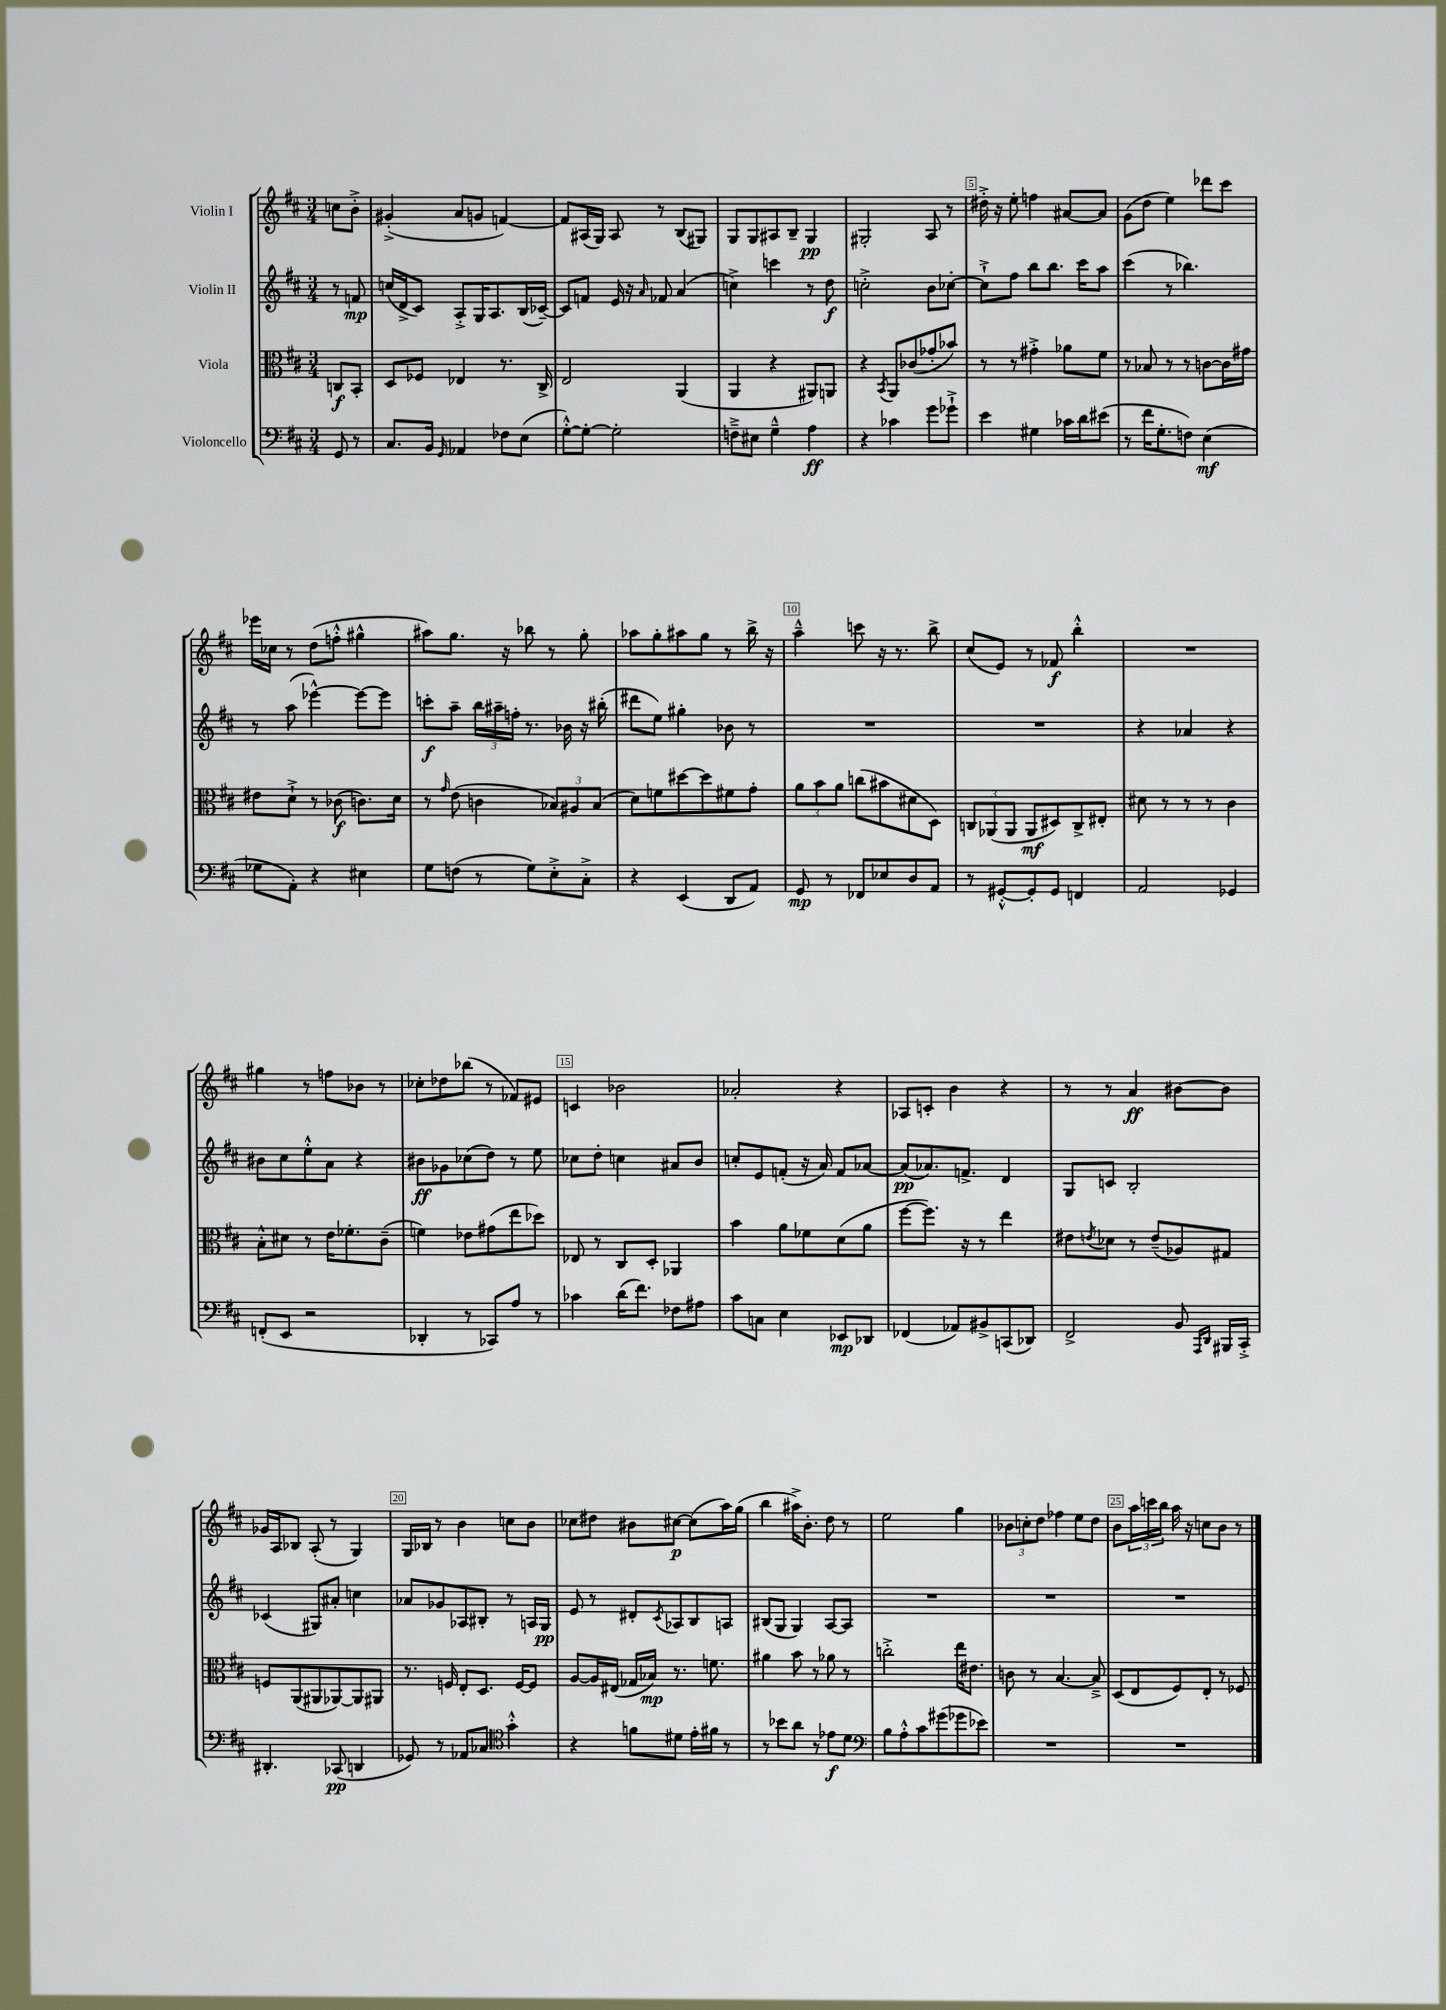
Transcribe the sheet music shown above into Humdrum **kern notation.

**kern	**kern	**kern	**kern
*staff4	*staff3	*staff2	*staff1
*clefF4	*clefC3	*clefG2	*clefG2
*k[f#c#]	*k[f#c#]	*k[f#c#]	*k[f#c#]
*M3/4	*M3/4	*M3/4	*M3/4
8GG	8C	8r	8cc
8r	8BB'	8f	8b'^
=	=	=	=
8.C#	8D	(16cc	(4g#'^
.	.	16d^	.
.	8F-	8c#)	.
16BB	.	.	.
16qqGG	.	.	.
4AA-	4E-	8A'^	8a
.	.	16G	8g
.	.	8.A	.
8F-	8.r	.	[4f)
(8E	.	(16B	.
.	16C#^	[16c-~)	.
=	=	=	=
[8G'^^)	2E	8c-]	8f]
8G'_	.	8f	(16A#
.	.	.	16G)
2G']	.	16e	8A#
.	.	16r	.
.	.	16qqa	.
.	.	8f-	8r
.	(4AA	(4a	(8B
.	.	.	8G#)
=	=	=	=
8F~^	4AA	4cc^)	8G
8E#	.	.	8G
4G~^^	4r	4ccc	8A#
.	.	.	8B~
4A	8AA#)	8r	4G
.	8AA	8dd	.
=	=	=	=
4r	4r	2cc'^	2G#'
.	8qBB	.	.
4c-	8AA	.	.
.	(8c-	.	.
8g	8g-'	8b	8A
8g-`^	8b-)	[8cc-'	8r
=	=	=	=
4e	8r	8cc-`^]	16dd#'^
.	.	.	16r
.	8r	8ff#	8ee'
4G#	4g#'^	8bb	4ff
.	.	8.bb	.
16c-	8a-	.	[8a#
16d	.	16ccc#	.
(8e#	8f#	8aa	8a#]
=	=	=	=
8r	8r	(4ccc#	(8g
16f#	8B-	.	8dd
8.G'	.	.	.
.	8r	8r	4ee)
8F)	8r	4.bb-)	.
(4E	[8c	.	8ddd-
.	16c]	.	8ccc#
.	16g#	.	.
=	=	=	=
8G-	8e#	8r	16eee-
.	.	.	16cc-
8AA')	8d`^	(8aa	8r
4r	8r	[4eee-^^)	(8dd
.	(8c-	.	8ff'^^
4E#	8.c)	8eee-_	4gg#^^
.	.	8eee-]	.
.	16d	.	.
=	=	=	=
8G	8r	8ccc'	8aa#)
.	16qqg	.	.
(8F	(8e	8aa~	8.gg
8r	4c	24bb	.
.	.	24aa#~	.
.	.	.	16r
.	.	24ff'	.
8G)	.	8.r	8bb-
8E'^	12B-)	.	8r
.	.	16b-	.
.	12A#	.	.
8C#'^	.	16r	8gg'
.	(12B-	.	.
.	.	(16bb#'	.
=	=	=	=
4r	8d)	8ddd#	8aa-
.	8f	8ee)	8gg'
(4EE	[8dd#	4gg#'	8aa#
.	8dd#]	.	8gg
8DD	8f#	8b-	8r
8AA)	8g'	8r	16bb^
.	.	.	16r
=	=	=	=
8GG	12a	2.r	4aa~^^
.	12b	.	.
8r	.	.	.
.	12a	.	.
8FF-	(8cc	.	8ccc
8E-	8b#	.	16r
.	.	.	8.r
8D	8d#	.	.
8AA	8D)	.	8bb^
=	=	=	=
8r	12C	2.r	(8cc#
.	(12AA-	.	.
[8GG#'^^	.	.	8e)
.	12AA-	.	.
8GG#']	8AA-	.	8r
8GG#	8D#)	.	8f-
4FF	8C^	.	4bb'^^
.	8E#'	.	.
=	=	=	=
2AA	8d#	4r	2.r
.	8r	.	.
.	8r	4a-	.
.	8r	.	.
4GG-	4c#	4r	.
=	=	=	=
(8FF'	8B'^^	8b#	4gg#
8EE	8d#	8cc#	.
2r	8r	8ee'^^	8r
.	16e	8a	8ff
.	8.f-'	.	.
.	.	4r	8b-
.	(8c#~	.	8r
=	=	=	=
4DD-'	4f)	8b#	8cc-'
.	.	8g-	8dd-
8r	8e-	(8cc-	(8bb-
8CC-)	(8g#	8dd)	8r
8A	8ee	8r	8f-)
8r	8dd-)	8ee	8e#
=	=	=	=
4c-	8E-	8cc-	4c
.	8r	8dd'	.
(16d	8C#	4cc	2b-
8.f#)	.	.	.
.	8D'	.	.
8F-	4AA-	8a#	.
8A#	.	8b	.
=	=	=	=
8c#	4b	8cc'	2a-'
8C	.	8e	.
4E	8a	(8f'	.
.	8f-	16r	.
.	.	16a)	.
8EE-	(8d	8f	4r
8DD-	8a	[8a-	.
=	=	=	=
(4FF-	[8ff#	(8a-]	8A-
.	8.ff#])	8.a-)	8c'
8AA-)	.	.	4b
.	16r	8.f^	.
8BB#^	8r	.	.
(8CC	4ee	4d	4r
8DD-)	.	.	.
=	=	=	=
2FF#^	8e#	8G	8r
.	8qe	.	.
.	8d-	8c	8r
.	8r	2B'	4a
.	(8e~	.	.
8BB	8A-)	.	[8b#
16qqAAA	.	.	.
16qqDD	.	.	.
16BBB#	8G#	.	8b#]
16CC#'^	.	.	.
=	=	=	=
4.DD#'	8F	(4c-	16g-
.	.	.	16A
.	(8AA	.	8B-
.	8AA#	8G#)	(8A'
(8CC-	[8AA-)	8a#'	8r
4DD	8AA-]	4cc	4G)
.	8AA#	.	.
=	=	=	=
8GG-)	8.r	8a-	16G
.	.	.	16B-
8r	.	8g-	8r
.	16F	.	.
8AA-	8E'	8A-	4b
8C-	8.D	8B#'	.
*clefC4	*	*	*
4g'^^	.	8r	8cc
.	[16F	.	.
.	8F]	16A	8b
.	.	16G	.
=	=	=	=
4r	[8A	8e	8cc-
.	16A]	8r	8dd#
.	(16E#	.	.
8f	16G-	8d#'	8b#
.	16B-)	.	.
.	.	8qc#	.
8d#	8.r	8A-	[8cc#
16e'	.	8B	(8cc#]
16f#	8.f	.	.
8r	.	8A	16aa)
.	.	.	(16gg
=	=	=	=
8r	4a#	(8B#	4bb
8b-	.	8G	.
8a	8b	4G)	16aa#^)
.	.	.	8.b'
8r	8r	.	.
8e-	8a-	[8A	8dd
8d	8r	8A]	8r
=	=	=	=
*clefF4	*	*	*
8B	2cc'^	2.r	2ee
8A'^^	.	.	.
8c#	.	.	.
(8g#	.	.	.
8g-	16ee	.	4gg
.	8.e#	.	.
8e-)	.	.	.
=	=	=	=
2.r	8c	2.r	12b-
.	.	.	12cc'
.	8r	.	.
.	.	.	12dd
.	[4.B	.	4ff-
.	.	.	8ee
.	8B~^]	.	8dd
=	=	=	=
2.r	(8D	2.r	8b
.	8E	.	24aa
.	.	.	24ccc
.	.	.	24bb
.	8F#)	.	16aa
.	.	.	16r
.	8E'	.	8cc
.	8r	.	8b
.	8F-	.	8r
==	==	==	==
*-	*-	*-	*-
